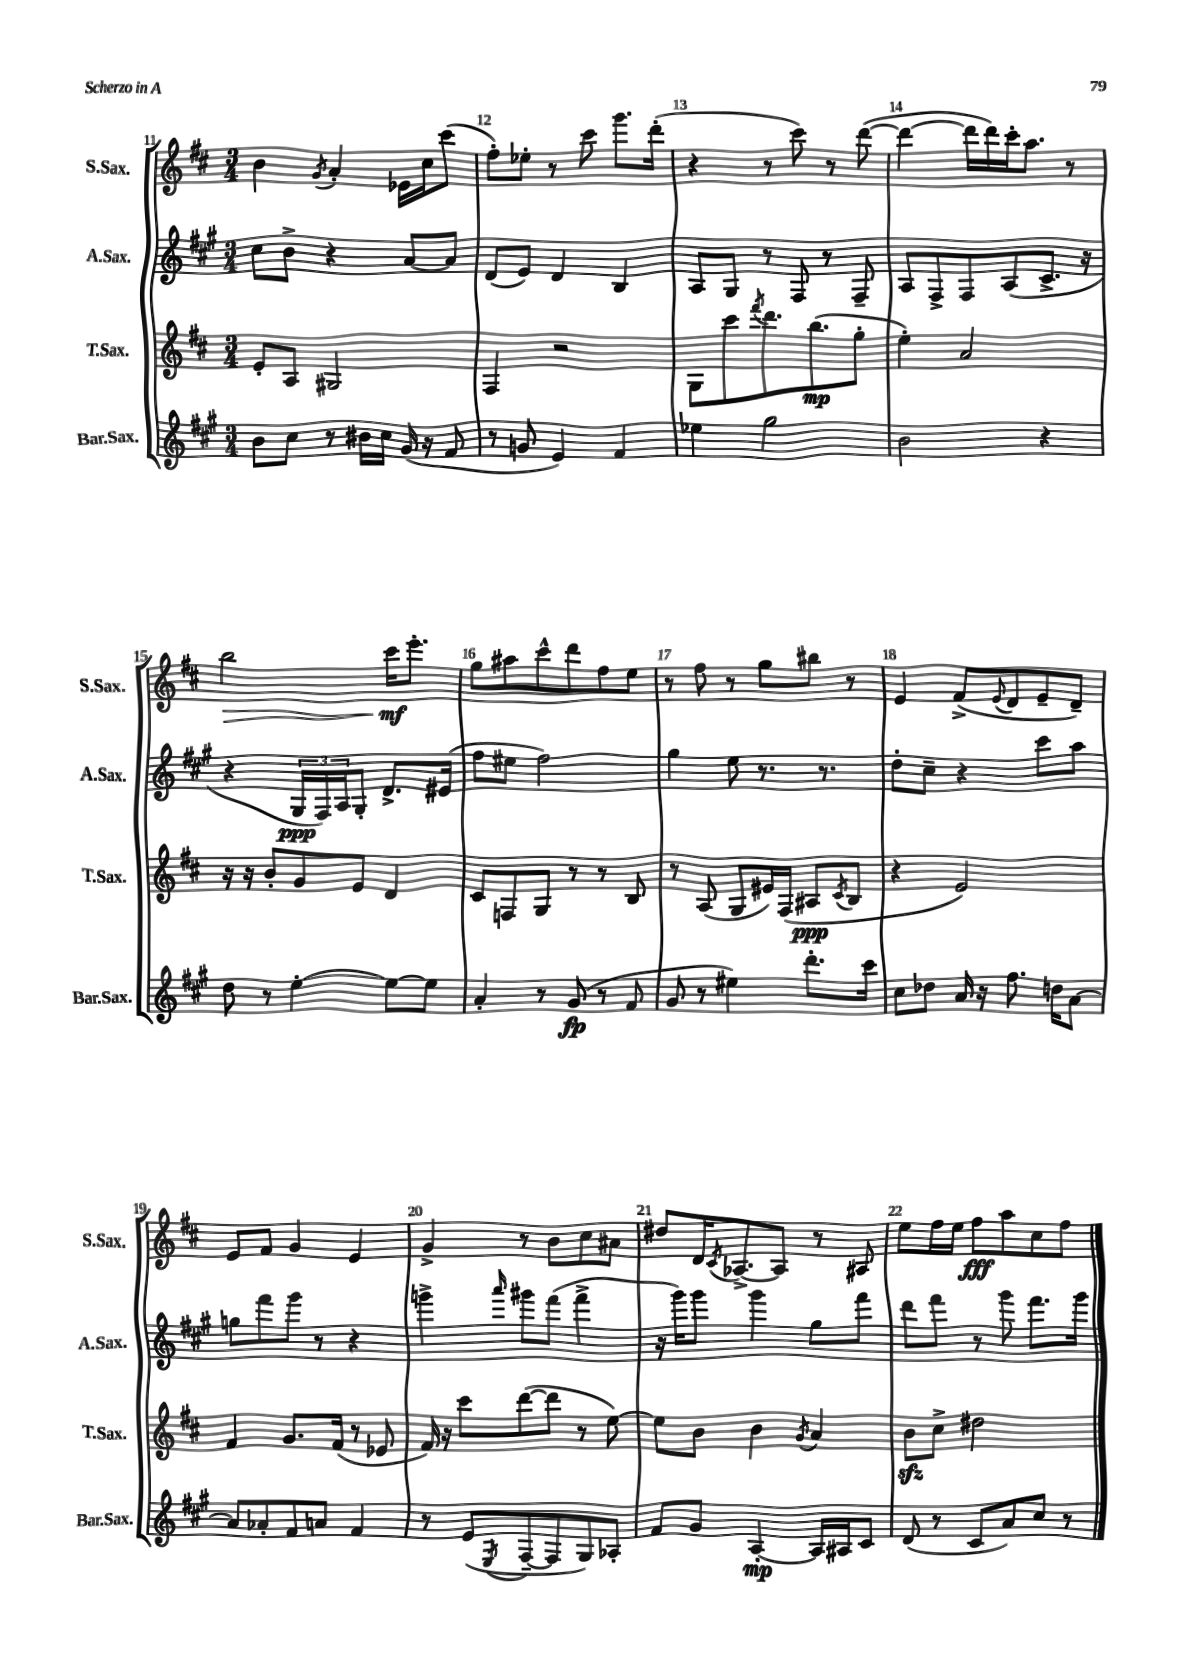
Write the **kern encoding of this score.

**kern	**kern	**kern	**kern
*staff4	*staff3	*staff2	*staff1
*clefG2	*clefG2	*clefG2	*clefG2
*k[f#c#g#]	*k[f#c#]	*k[f#c#g#]	*k[f#c#]
*M3/4	*M3/4	*M3/4	*M3/4
8b	8e'	8cc#	4b
8cc#	8A	8b^	.
.	.	.	8qg
8r	2G#	4r	4a'
16b#	.	.	.
16cc#	.	.	.
(16g#	.	[8a	16e-
16r	.	.	16cc#
8f#	.	8a]	(8ccc#
=	=	=	=
8r	4F#	(8d	8ff#')
8g	.	8e)	8ee-'
4e)	2r	4d	8r
.	.	.	8ccc#
4f#	.	4B	8.ggg
.	.	.	(16ddd'
=	=	=	=
4ee-	8G	8A	4r
.	8ccc#	8G#	.
.	8qfff#	.	.
2gg#	8.ddd	8r	8r
.	.	8F#	8ccc#)
.	(8.bb	.	.
.	.	8r	8r
.	8gg'	8F#~	([8ddd
=	=	=	=
2b	4ee')	8A	4ddd_
.	.	8F#^	.
.	2a	8F#	16ddd]
.	.	.	16ddd)
.	.	(8A	16ccc#'
.	.	.	8.aa
4r	.	8.c#^	.
.	.	.	8r
.	.	16r	.
=	=	=	=
8dd	16r	4r	2bb
.	16r	.	.
8r	8b'	.	.
[4ee'	8g	24G#	.
.	.	24F#)	.
.	.	24A	.
.	8e	8G#'	.
8ee_	4d	8.d^	16ccc#
.	.	.	8.eee'
8ee]	.	.	.
.	.	(16e#	.
=	=	=	=
4a'	8c#	8ff#	8gg
.	8F	8ee#	8aa#
8r	8G	2ff#)	8ccc#^^
(8g#	8r	.	8ddd
8r	8r	.	8ff#
8f#	8B	.	8ee
=	=	=	=
8g#	8r	4gg#	8r
8r	(8A	.	8ff#
4ee#)	8G	8ee	8r
.	16e#)	8.r	8gg
.	(16F#	.	.
8.ddd'	8A#	.	8bb#
.	.	8.r	.
.	8qc#	.	.
.	8B	.	8r
16ccc#	.	.	.
=	=	=	=
8cc#	4r	8dd'	4e
8dd-	.	8cc#~	.
16a	2e)	4r	(8f#^
16r	.	.	.
.	.	.	8qqe
8.ff#	.	.	8d
.	.	8ccc#	8e~
16dd	.	.	.
[8a	.	8aa	8d~)
=	=	=	=
8a]	4f#	8gg	8e
8a-'	.	8fff#	8f#
8f#	8.g	8ggg#	4g
8a	.	8r	.
.	(16f#	.	.
4f#	8r	4r	4e
.	8e-	.	.
=	=	=	=
8r	16f#)	4ggg^	4g^
.	16r	.	.
(8e	8ccc#	.	.
8qE	.	16qqaaa	.
[8F#~	([8ddd	8ggg#	8r
8F#]	8ddd]	(8fff#	8b
8G#)	8r	4fff#^	8cc#
8A-'	[8ee)	.	8a#
=	=	=	=
8f#	8ee]	16r	8dd#
.	.	16ggg#)	.
8g#	8b	8ggg#	16d
.	.	.	8qc#
.	.	.	[8.A-^
[4A'	4b	4ggg#	.
.	.	.	8A-]
.	8qg	.	.
16A]	4a	8gg#	8r
16A#	.	.	.
8c#	.	8fff#	8A#
=	=	=	=
(8d	8b	8ddd	8ee
8r	8cc#^	8fff#	16ff#
.	.	.	16ee
8c#	2dd#	8r	8ff#
8a)	.	8ggg#	8aa
8cc#	.	8.fff#	8cc#
8r	.	.	8ff#
.	.	16ggg#	.
==	==	==	==
*-	*-	*-	*-
